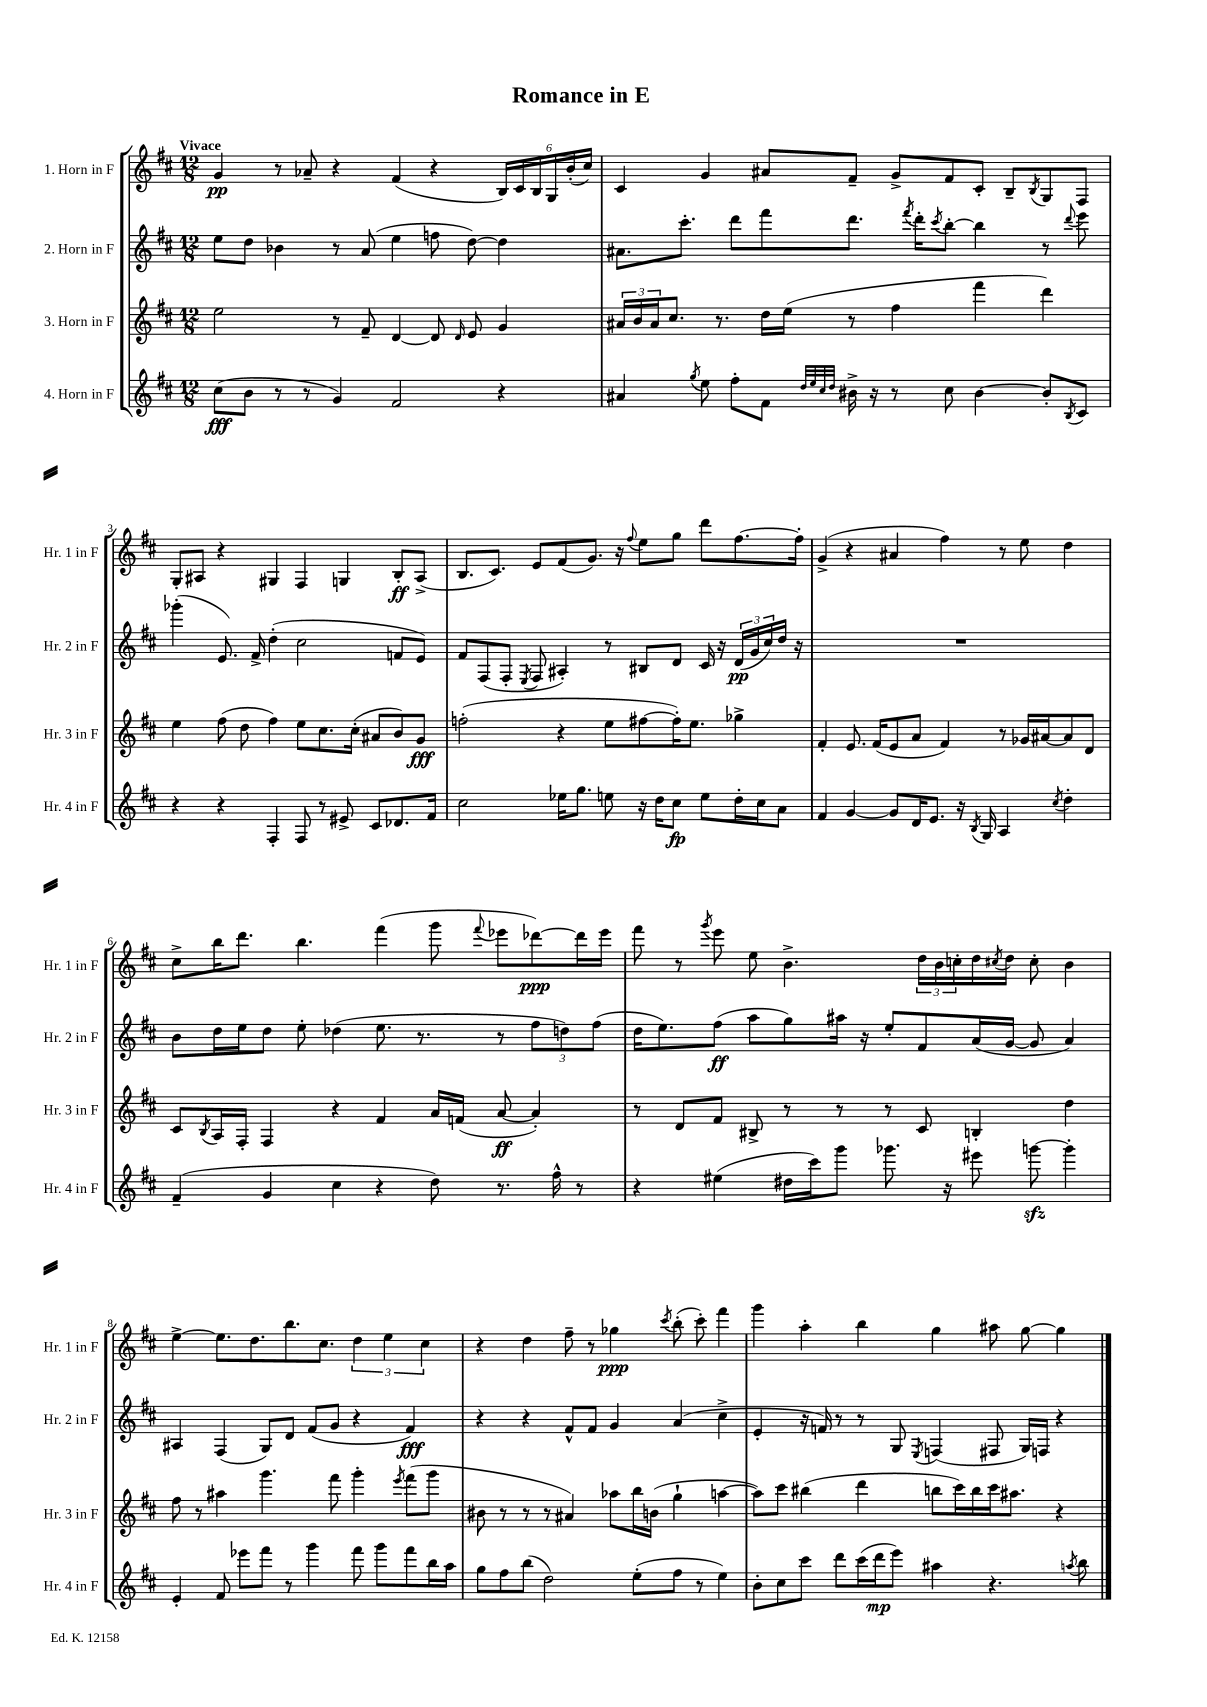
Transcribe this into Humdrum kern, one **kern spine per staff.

**kern	**kern	**kern	**kern
*staff4	*staff3	*staff2	*staff1
*clefG2	*clefG2	*clefG2	*clefG2
*k[f#c#]	*k[f#c#]	*k[f#c#]	*k[f#c#]
*M12/8	*M12/8	*M12/8	*M12/8
(8cc#	2ee	8ee	4g
8b	.	8dd	.
8r	.	4b-	8r
8r	.	.	8a-~
4g)	8r	8r	4r
.	8f#~	(8a	.
2f#	[4d	4ee	(4f#
.	8d]	8ff	4r
.	16qqd	.	.
.	8e	[8dd)	.
4r	4g	4dd]	24B)
.	.	.	24c#
.	.	.	24B
.	.	.	24G
.	.	.	(24b'
.	.	.	24cc#)
=	=	=	=
4a#	24a#	8.a#	4c#
.	24b	.	.
.	24a#	.	.
.	8.cc#	.	.
.	.	8.ccc#'	.
8qgg	.	.	.
8ee	.	.	4g
.	8.r	.	.
8ff#'	.	8ddd	.
8f#	16dd	8fff#	8a#
.	(16ee	.	.
32qqdd	.	.	.
32qqee	.	.	.
32qqcc#	.	.	.
32qqdd	.	.	.
16b#^	8r	8.ddd	8f#~
16r	.	.	.
8r	4ff#	.	8g^
.	.	8qfff#	.
.	.	16ddd'	.
.	.	8qccc#	.
8cc#	.	[8bb'	8f#
[4b#	4fff#	4bb]	8c#'
.	.	.	8B~
.	.	.	8qB
8b#']	4ddd)	8r	8G
8qB	.	8qqddd	.
8c#	.	8eee	8F#
=	=	=	=
4r	4ee	(4ggg-'	8G'
.	.	.	8A#
4r	(8ff#	8.e)	4r
.	8dd	.	.
.	.	16f#^	.
4F#'	4ff#)	(4dd'	4G#
8F#	8ee	2cc#	4F#
8r	8.cc#	.	.
8e#^	.	.	4G
.	(16cc#'	.	.
8c#	8a#	.	.
8.d-	8b)	8f	8B'
.	8g	8e)	(8A#^
16f#	.	.	.
=	=	=	=
2cc#	(2ff'	8f#	8.B
.	.	(8F#	.
.	.	.	8.c#)
.	.	8F#'	.
.	.	8qE	.
.	.	8F#	8e
16ee-	4r	4A#')	(8f#
8.gg	.	.	.
.	.	.	8.g)
8ee	8ee	8r	.
.	.	.	16r
.	.	.	8qqff#
16r	[8ff#	8B#	8ee
16dd	.	.	.
8cc#	16ff#'])	8d	8gg
.	8.ee	.	.
8ee	.	16c#	8ddd
.	.	16r	.
16dd'	4gg-^	(24d	[8.ff#
.	.	24g	.
16cc#	.	.	.
.	.	24cc#)	.
8a	.	16dd	.
.	.	16r	16ff#']
=	=	=	=
4f#	4f#'	1.r	(4g^
[4g	8.e	.	4r
.	(16f#	.	.
8g]	8e	.	4a#
16d	8a	.	.
8.e	.	.	.
.	4f#)	.	4ff#)
16r	.	.	.
8qB	.	.	.
16G	.	.	.
4A	8r	.	8r
.	16g-	.	8ee
.	[16a#	.	.
8qcc#	.	.	.
4dd'	8a#]	.	4dd
.	8d	.	.
=	=	=	=
(4f#~	8c#	8b	8cc#^
.	8qB	.	.
.	16A	16dd	16bb
.	16F#'	16ee	8.ddd
4g	4F#	8dd	.
.	.	8ee'	4.bb
4cc#	4r	(4dd-	.
4r	4f#	8.ee	(4fff#
.	.	8.r	.
8dd)	16a	.	8ggg
.	(16f	.	.
.	.	.	8qqfff#
8.r	[8a	8r	8eee-
.	4a'])	12ff#	[8ddd-)
16ff#^^	.	.	.
.	.	12dd)	.
8r	.	.	16ddd-]
.	.	(12ff#	.
.	.	.	16eee-
=	=	=	=
4r	8r	16dd	8fff#
.	.	8.ee)	.
.	8d	.	8r
.	.	.	8qggg
(4ee#	8f#	(8ff#	8eee
.	8B#^	8aa	8ee
16dd#	8r	8gg)	4.b^
16ccc#)	.	.	.
8ggg	8r	16aa#	.
.	.	16r	.
8.ggg-	8r	8ee'	.
.	8c#	8f#	24dd
.	.	.	24b
16r	.	.	.
.	.	.	24cc'
8eee#	4B'	(16a	16dd
.	.	.	8qcc#
.	.	[16g	16dd
[8ggg	.	8g]	8cc#'
4ggg']	4dd	4a)	4b
=	=	=	=
4e'	8ff#	4A#	[4ee^
.	8r	.	.
8f#	4aa#	(4F#	8.ee]
8eee-	.	.	.
.	.	.	8.dd
8fff#	4.ggg	8G)	.
8r	.	8d	8.bb
4ggg	.	(8f#	.
.	.	.	8.cc#
.	8fff#	8g	.
8fff#	4ggg'	4r	6dd
8ggg	.	.	.
.	.	.	6ee
.	8qeee	.	.
8fff#	(8fff#	4f#)	.
.	.	.	6cc#
16bb	8ggg	.	.
16aa	.	.	.
=	=	=	=
8gg	8b#	4r	4r
8ff#	8r	.	.
(8bb	8r	4r	4dd
2dd)	8r	.	.
.	4a#)	8f#^^	8ff#~
.	.	8f#	8r
.	8aa-	4g	4gg-
(8ee'	16bb	.	.
.	(16b	.	.
.	.	.	8qccc#
8ff#	4gg`	(4a	(8bb'
8r	.	.	8ccc#')
4ee)	[4aa	4cc#^	4fff#
=	=	=	=
8b'	8aa])	4e'	4ggg
8cc#	8ccc#	.	.
8ccc#	(4bb#	16r	4aa'
.	.	16f)	.
8ddd	.	8r	.
(16ccc#	4ddd	8r	4bb
16ddd	.	.	.
8eee)	.	8G	.
.	.	8qE	.
4aa#	8bb	(4F	4gg
.	16ccc#)	.	.
.	16bb	.	.
4.r	16ccc#	8F#	8aa#
.	8.aa#	.	.
.	.	16G)	[8gg
.	.	16F	.
.	4r	4r	4gg]
8qaa	.	.	.
8bb	.	.	.
==	==	==	==
*-	*-	*-	*-
